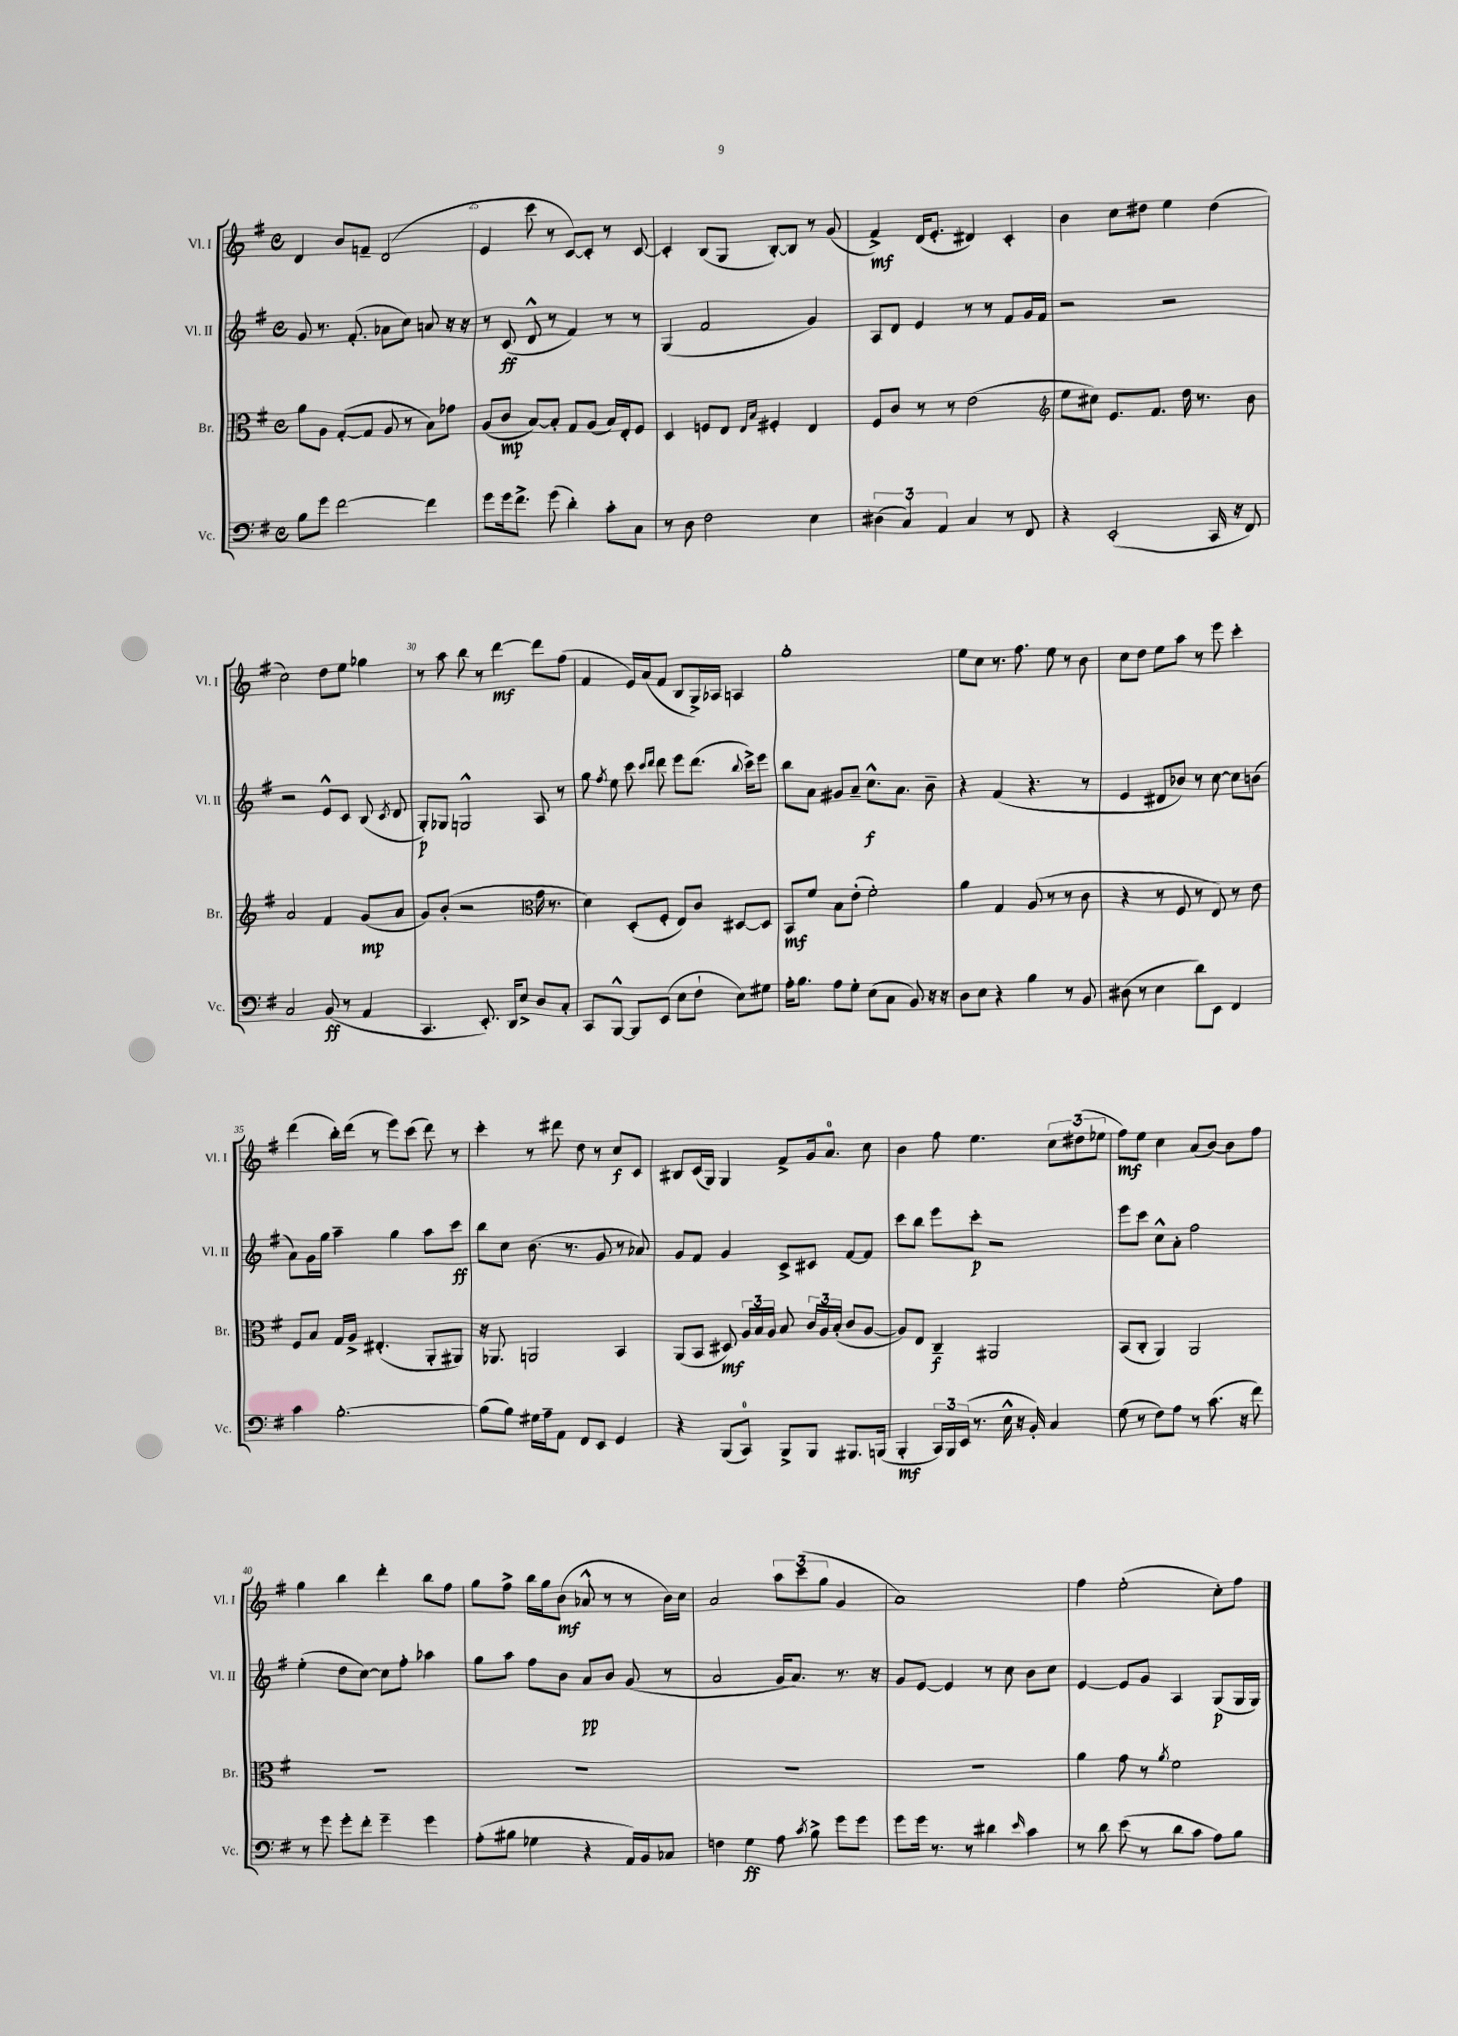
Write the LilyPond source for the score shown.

<<
\new StaffGroup <<
\new Staff = "s0" \with { instrumentName = "Vl. I" shortInstrumentName = "Vl. I" } {
    \clef treble \key g \major \defaultTimeSignature \time 4/4
    \autoBeamOff d'4 b'8[ f'8]-- d'2( |
    e'4 c'''8 r8 c'8[~) c'8]-. r8 c'8~ |
    c'4-. b8[( g8] b8[~-.) b8] r8 g'8( |
    fis'4->\mf) d'16[( e'8.]-. dis'4) c'4-. |
    b'4 c''8[ dis''8] e''4 dis''4( |
    c''2) d''8[ e''8] ges''4 |
    r8 a''8 b''8 r8 d'''4~\mf d'''8[ fis''8]( |
    fis'4 e'16[) a'16( fis'8] b8[ g16->) aes16] a4 |
    g''1-. |
    e''8[ c''8] r8. fis''8. e''8 r8 b'8 |
    c''8[ d''8] e''8[ a''8] r8 e'''8 c'''4-. |
    d'''4( b''16[-.) d'''16]( r8 e'''8[) c'''8]( d'''8) r8 |
    c'''4-. r8 dis'''8 d''8 r8 c''8[\f c'8] |
    bis8[ c'16( g16]) g4 fis'8[-> g'16 a'8.]-0 c''8 |
    b'4 fis''8 e''4. \tuplet 3/2 { c''8[ dis''8( ees''8] } |
    fis''8[\mf) e''8] c''4 a'8[( b'8]~) b'8[ fis''8] |
    g''4 b''4 d'''4-. b''8[ fis''8] |
    g''8[ fis''8]-> b''16[ g''16 b'8]\mf( aes'8-^ r8 r8 b'16[) c''16] |
    a'2 \tuplet 3/2 { a''8[ c'''8( g''8] } g'4 |
    a'1) |
    fis''4 e''2-.( c''8[-.) fis''8] \bar "|." |
}
\new Staff = "s1" \with { instrumentName = "Vl. II" shortInstrumentName = "Vl. II" } {
    \clef treble \key g \major \defaultTimeSignature \time 4/4
    \autoBeamOff g'8 r8. fis'8.-.( aes'8[ c''8]) a'8 r16 r16 |
    r8 c'8\ff( d'8-^ r8 fis'4) r8 r8 |
    g4( fis'2 g'4) |
    a8[ d'8] e'4 r8 r8 fis'8[ g'16 fis'16] |
    r2 r2 |
    r2 e'8[-^ c'8] b8( \acciaccatura { c'8 } d'8 |
    g8[-.\p) ges8] g2-^ a8 r8 |
    g''8 \acciaccatura { fis''8 } e''8 c'''8 \grace { c'''16[ d'''16] } d'''8 e'''8[ d'''8.]( \appoggiatura { b''8 } c'''16[->) e'''8] |
    b''8[ a'8] gis'8[ a'8]-- c''8.[-^\f a'8.] b'8-- |
    r4 fis'4( r4. r8 |
    e'4 dis'8[ bes'8]) r8 c''8~ c''8[ b'8]( |
    a'8[) g'16 g''16] a''4-- g''4 a''8[ c'''8]\ff |
    b''8[ c''8] b'8.( r8. g'8 r8 aes'8) |
    g'8[ fis'8] g'4 c'8[-> cis'8] fis'8[~ fis'8] |
    c'''8[ b''8] e'''8[ c'''8]-.\p r2 |
    e'''8[ c'''8] c''8[-^ a'8]-. fis''2 |
    e''4-.( d''8[ c''8]~) c''8[ fis''8]-. aes''4 |
    g''8[ a''8] fis''8[ b'8] a'8[\pp b'8] g'8( r8 |
    a'2 g'16[ a'8.]) r8. r16 |
    g'8[ e'8]~ e'4 r8 c''8 b'8[ c''8] |
    e'4~ e'8[ g'8] a4 g8[\p( g16 g16]) \bar "|." |
}
\new Staff = "s2" \with { instrumentName = "Br." shortInstrumentName = "Br." } {
    \clef alto \key g \major \defaultTimeSignature \time 4/4
    \autoBeamOff a'8[ a8] g8[~-.( g8] a8 r8 b8[) ges'8] |
    a8[( c'8]\mp b8[~) b8]-. g8[ a8]( b16[) e16-. fis8] |
    d4 f8[ e8] \grace { e16[ b16] } fis4-. e4 |
    fis8[ c'8] r8 r8 e'2( |
    \clef treble e''8[ cis''8]) e'8.[ fis'8.] d''16 r8. b'8 |
    a'2 fis'4 g'8[\mp( a'8] |
    g'8[) b'8]-.( r2 \clef alto g'16 r8. |
    d'4) d8[-.( fis8]-. e8[) c'8] dis8[~ dis8] |
    b,8[\mf fis'8] b8[ e'8]-.( fis'2-.) |
    a'4 g4 a8( r8 r8 c'8 |
    r4 r8 fis8 r8 e8) r8 e'8 |
    fis8[ b8] g16[ a16]-> eis4.-.( a,8[-. ais,8]) |
    r16 aes,8. a,2 b,4 |
    a,8[( b,8] dis8\mf) \tuplet 3/2 { a16[ b16 a16] } b8 \tuplet 3/2 { c'16[ a16 b16]-.( } c'8[ a8]~ |
    a8[) e8] c4--\f ais,2 |
    b,8[( c8]-. a,4) a,2 |
    R1 |
    R1 |
    R1 |
    R1 |
    a'4 g'8 r8 \acciaccatura { a'8 } fis'2 \bar "|." |
}
\new Staff = "s3" \with { instrumentName = "Vc." shortInstrumentName = "Vc." } {
    \clef bass \key g \major \defaultTimeSignature \time 4/4
    \autoBeamOff b8[ g'8] fis'2~ fis'4 |
    g'8[ g'16 fis'8.]-> g'8( d'4-.) c'8[-. c8] |
    r8 d8 fis2 e4 |
    \tuplet 3/2 { dis4( c4) a,4 } c4 r8 fis,8 |
    r4 e,2-.( c,16 r16 fis,8) |
    c2 b,8\ff( r8 a,4 |
    c,4. e,8.-.) d,16[ e8]-> d8[ c8]-. |
    c,8[ b,,8]~-^ b,,8[ e,8]( e8[ fis8]-! e8[) gis8] |
    a16[-. b8.] a8[ g8]-. e8[( c8] b,8) r16 r16 |
    d8[ e8] r4 b4 r8 b,8 |
    dis8( r8 e4 d'8[) e,8] fis,4 |
    c'4 b2.~-. |
    b8[( b8]) gis16[ a16-- a,8] fis,8[ e,8] g,4 |
    r4 b,,8[( c,8]-0) b,,8[-> b,,8] bis,,8.[ b,,16]( |
    b,,4-.\mf \tuplet 3/2 { c,16[) b,,16 e,16]( } r8. e16-^ r16 b,16-.) c4 |
    g8( r8 fis8[) a8] r8 c'8.( r16 fis'8) |
    r8 g'8 g'8[-. fis'8]-. g'4-- g'4 |
    a8[-.( bis8] ges4 r4 a,16[) b,16 ces8] |
    f4 g4\ff a8 \acciaccatura { c'8 } b8-> g'8[ g'8] |
    g'8[ g'16] r8. r8 dis'4 \grace { e'16 } c'4 |
    r8 d'8 e'8( r8 d'8[ c'8] a8[) b8] \bar "|." |
}
>>
>>
\layout { \context { \Score currentBarNumber = #24 \override BarNumber.break-visibility = ##(#f #t #t) barNumberVisibility = #(every-nth-bar-number-visible 5) } }
